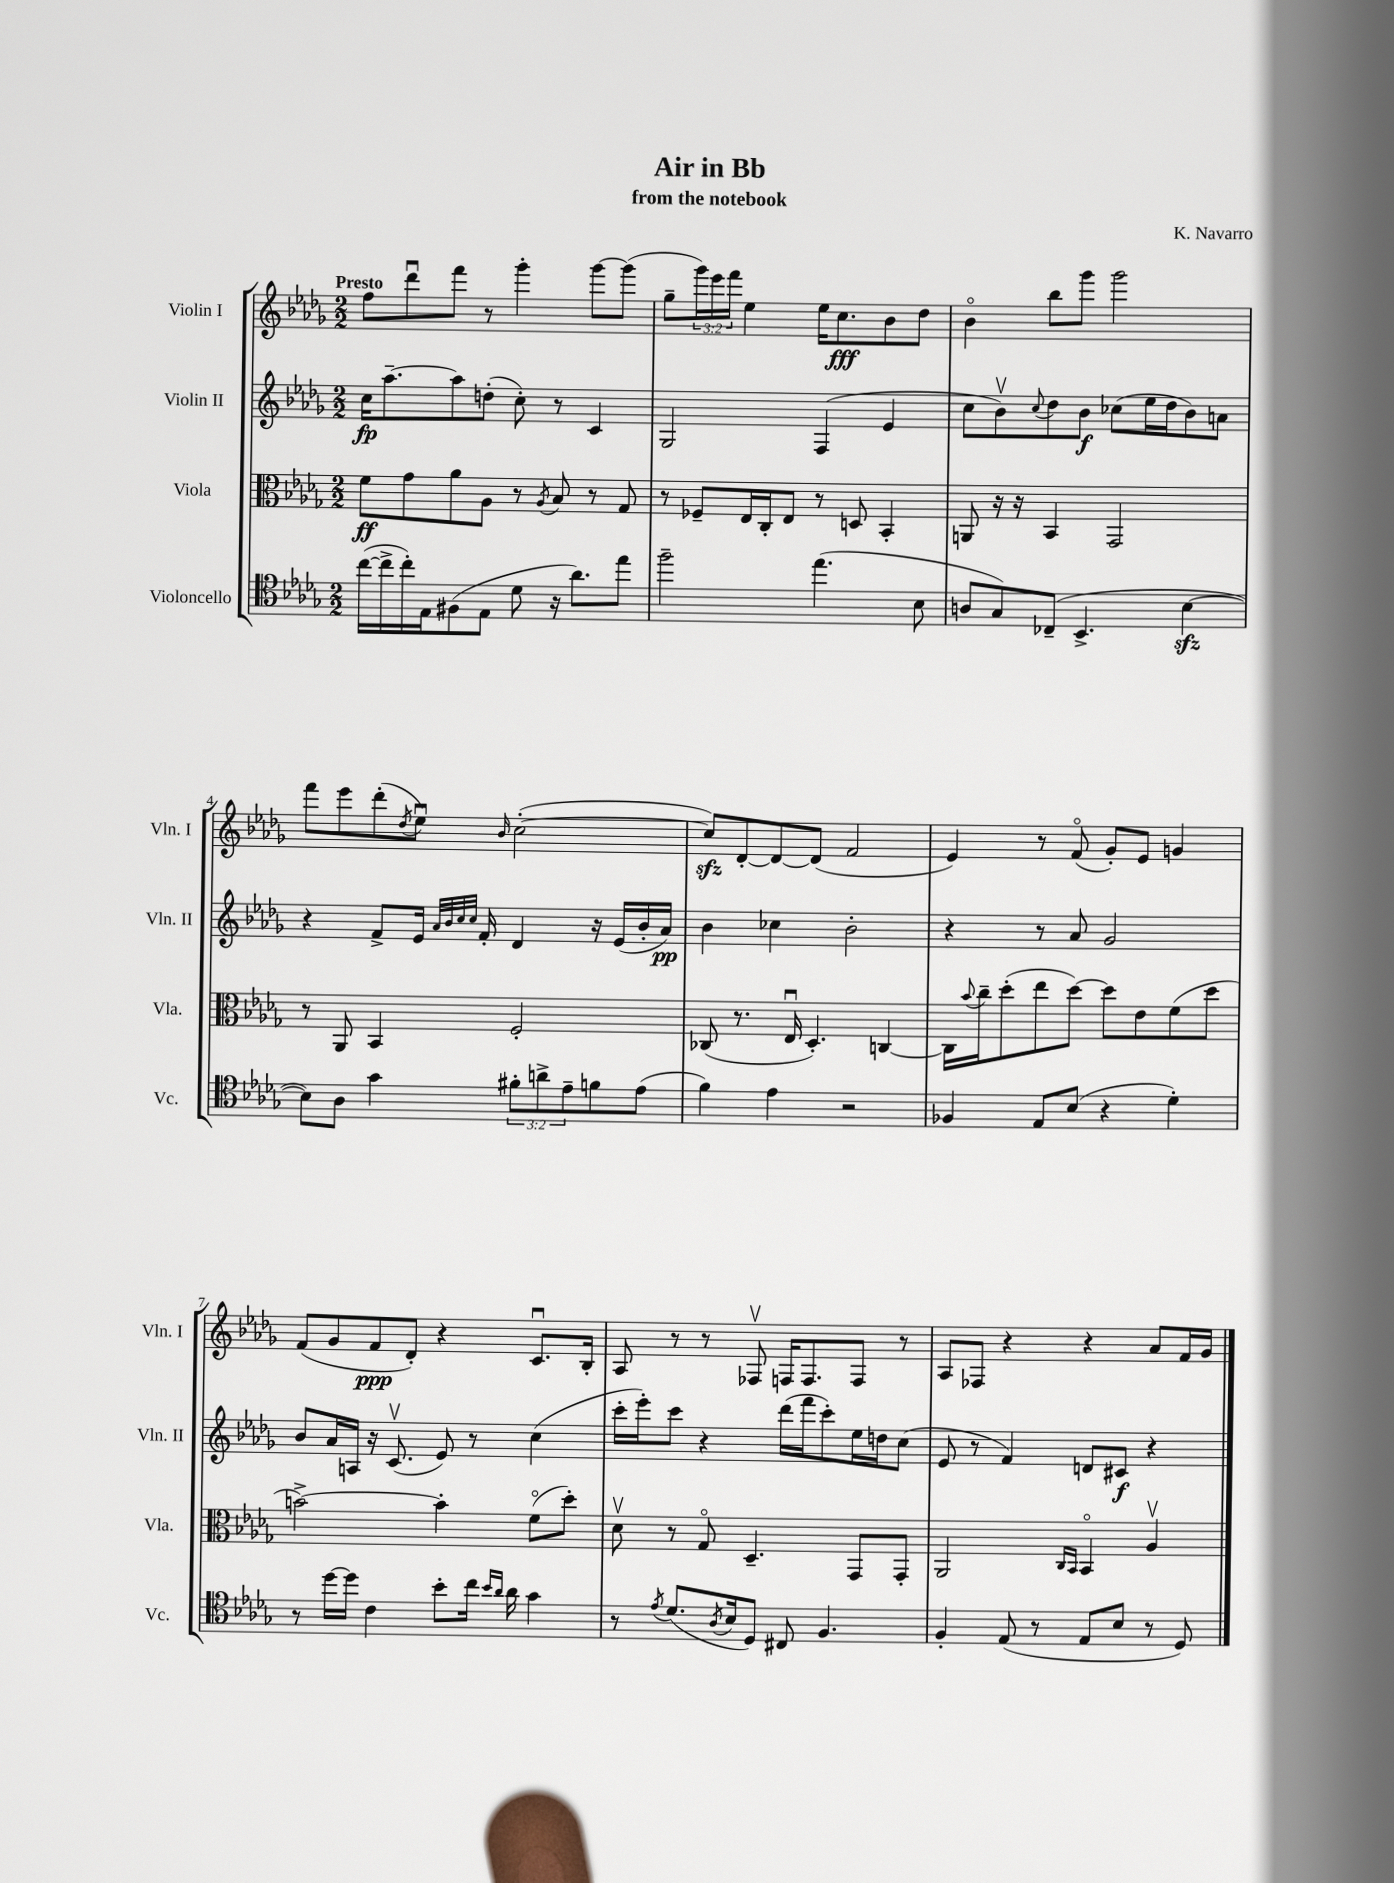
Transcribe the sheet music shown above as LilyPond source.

\header { title = "Air in Bb" composer = "K. Navarro" subtitle = "from the notebook" }
<<
\new StaffGroup <<
\new Staff = "s0" \with { instrumentName = "Violin I" shortInstrumentName = "Vln. I" } {
    \clef treble \key des \major \numericTimeSignature \time 2/2 \override Staff.TupletNumber.text = #tuplet-number::calc-fraction-text \tempo "Presto"
    f''8 des'''8\downbow f'''8 r8 ges'''4-. ges'''8~ ges'''8( |
    ges''8-- \tuplet 3/2 { ges'''16) ees'''16 f'''16 } ees''4 ees''16 c''8.\fff bes'8 des''8 |
    bes'4\flageolet bes''8 ges'''8 ges'''2 |
    f'''8 ees'''8 des'''8-.( \acciaccatura { des''8 } ees''8\downbow) \grace { bes'16 } c''2~-.( |
    c''8\sfz) des'8~-. des'8~ des'8( f'2 |
    ees'4) r8 f'8\flageolet( ges'8-.) ees'8 g'4 |
    f'8( ges'8 f'8\ppp des'8-.) r4 c'8.\downbow bes16-. |
    aes8 r8 r8 fes8\upbow f16 f8. f8 r8 |
    aes8 fes8 r4 r4 aes'8 f'16 ges'16 \bar "|." |
}
\new Staff = "s1" \with { instrumentName = "Violin II" shortInstrumentName = "Vln. II" } {
    \clef treble \key des \major \numericTimeSignature \time 2/2
    c''16\fp aes''8.~-- aes''8 d''8-.( c''8-.) r8 c'4 |
    ges2 f4( ees'4 |
    c''8 bes'8\upbow) \appoggiatura { c''8 } des''8 bes'8\f ces''8( ees''16 des''16 bes'8) a'8 |
    r4 f'8-> ees'16 \grace { aes'32 bes'32 c''32 c''32 } f'16-. des'4 r16 ees'16( bes'16-. aes'16\pp) |
    bes'4 ces''4 bes'2-. |
    r4 r8 aes'8 ges'2 |
    bes'8 aes'16 a16 r16 c'8.\upbow( ees'8) r8 c''4( |
    c'''16-. ees'''16-.) c'''8 r4 des'''16( f'''16 c'''8-.) ees''16 d''16 c''8( |
    ees'8 r8 f'4) d'8 cis'8\f r4 \bar "|." |
}
\new Staff = "s2" \with { instrumentName = "Viola" shortInstrumentName = "Vla." } {
    \clef alto \key des \major \numericTimeSignature \time 2/2
    f'8\ff ges'8 aes'8 aes8 r8 \acciaccatura { aes8 } bes8 r8 ges8 |
    r8 fes8-- ees16 c16-. ees8 r8 d8 bes,4-. |
    a,8 r16 r16 bes,4 ges,2 |
    r8 aes,8 bes,4 f2-. |
    ces8( r8. ees16\downbow des4.-.) c4~ |
    c16 \appoggiatura { bes'8 } c''16-- des''8-.( ees''8 des''8~) des''8 ees'8 f'8( des''8 |
    b'2~->) b'4-. f'8\flageolet( des''8-.) |
    des'8\upbow r8 ges8\flageolet des4.-- ges,8 ges,8-. |
    aes,2 \grace { c16 bes,16 } bes,4\flageolet aes4\upbow \bar "|." |
}
\new Staff = "s3" \with { instrumentName = "Violoncello" shortInstrumentName = "Vc." } {
    \clef tenor \key des \major \numericTimeSignature \time 2/2 \override Staff.TupletNumber.text = #tuplet-number::calc-fraction-text
    c''16~( c''16-> c''16-.) ees16 fis8( ees8 des'8 r16 aes'8.) ees''8 |
    f''2-- ees''4.( bes8 |
    a8 ges8) ces8--( bes,4.-> bes4~\sfz |
    bes8) aes8 ges'4 \tuplet 3/2 { fis'8-. a'8-> ees'8-- } f'8 ees'8( |
    f'4) ees'4 r2 |
    fes4 ees8 bes8( r4 des'4-.) |
    r8 des''16~ des''16 c'4 bes'8-. c''16 \grace { bes'16 aes'16 } aes'16 ges'4 |
    r8 \acciaccatura { ees'8 } des'8.( \acciaccatura { aes8 } bes16 des8) cis8 f4. |
    f4-. ees8( r8 ees8 bes8 r8 des8) \bar "|." |
}
>>
>>
